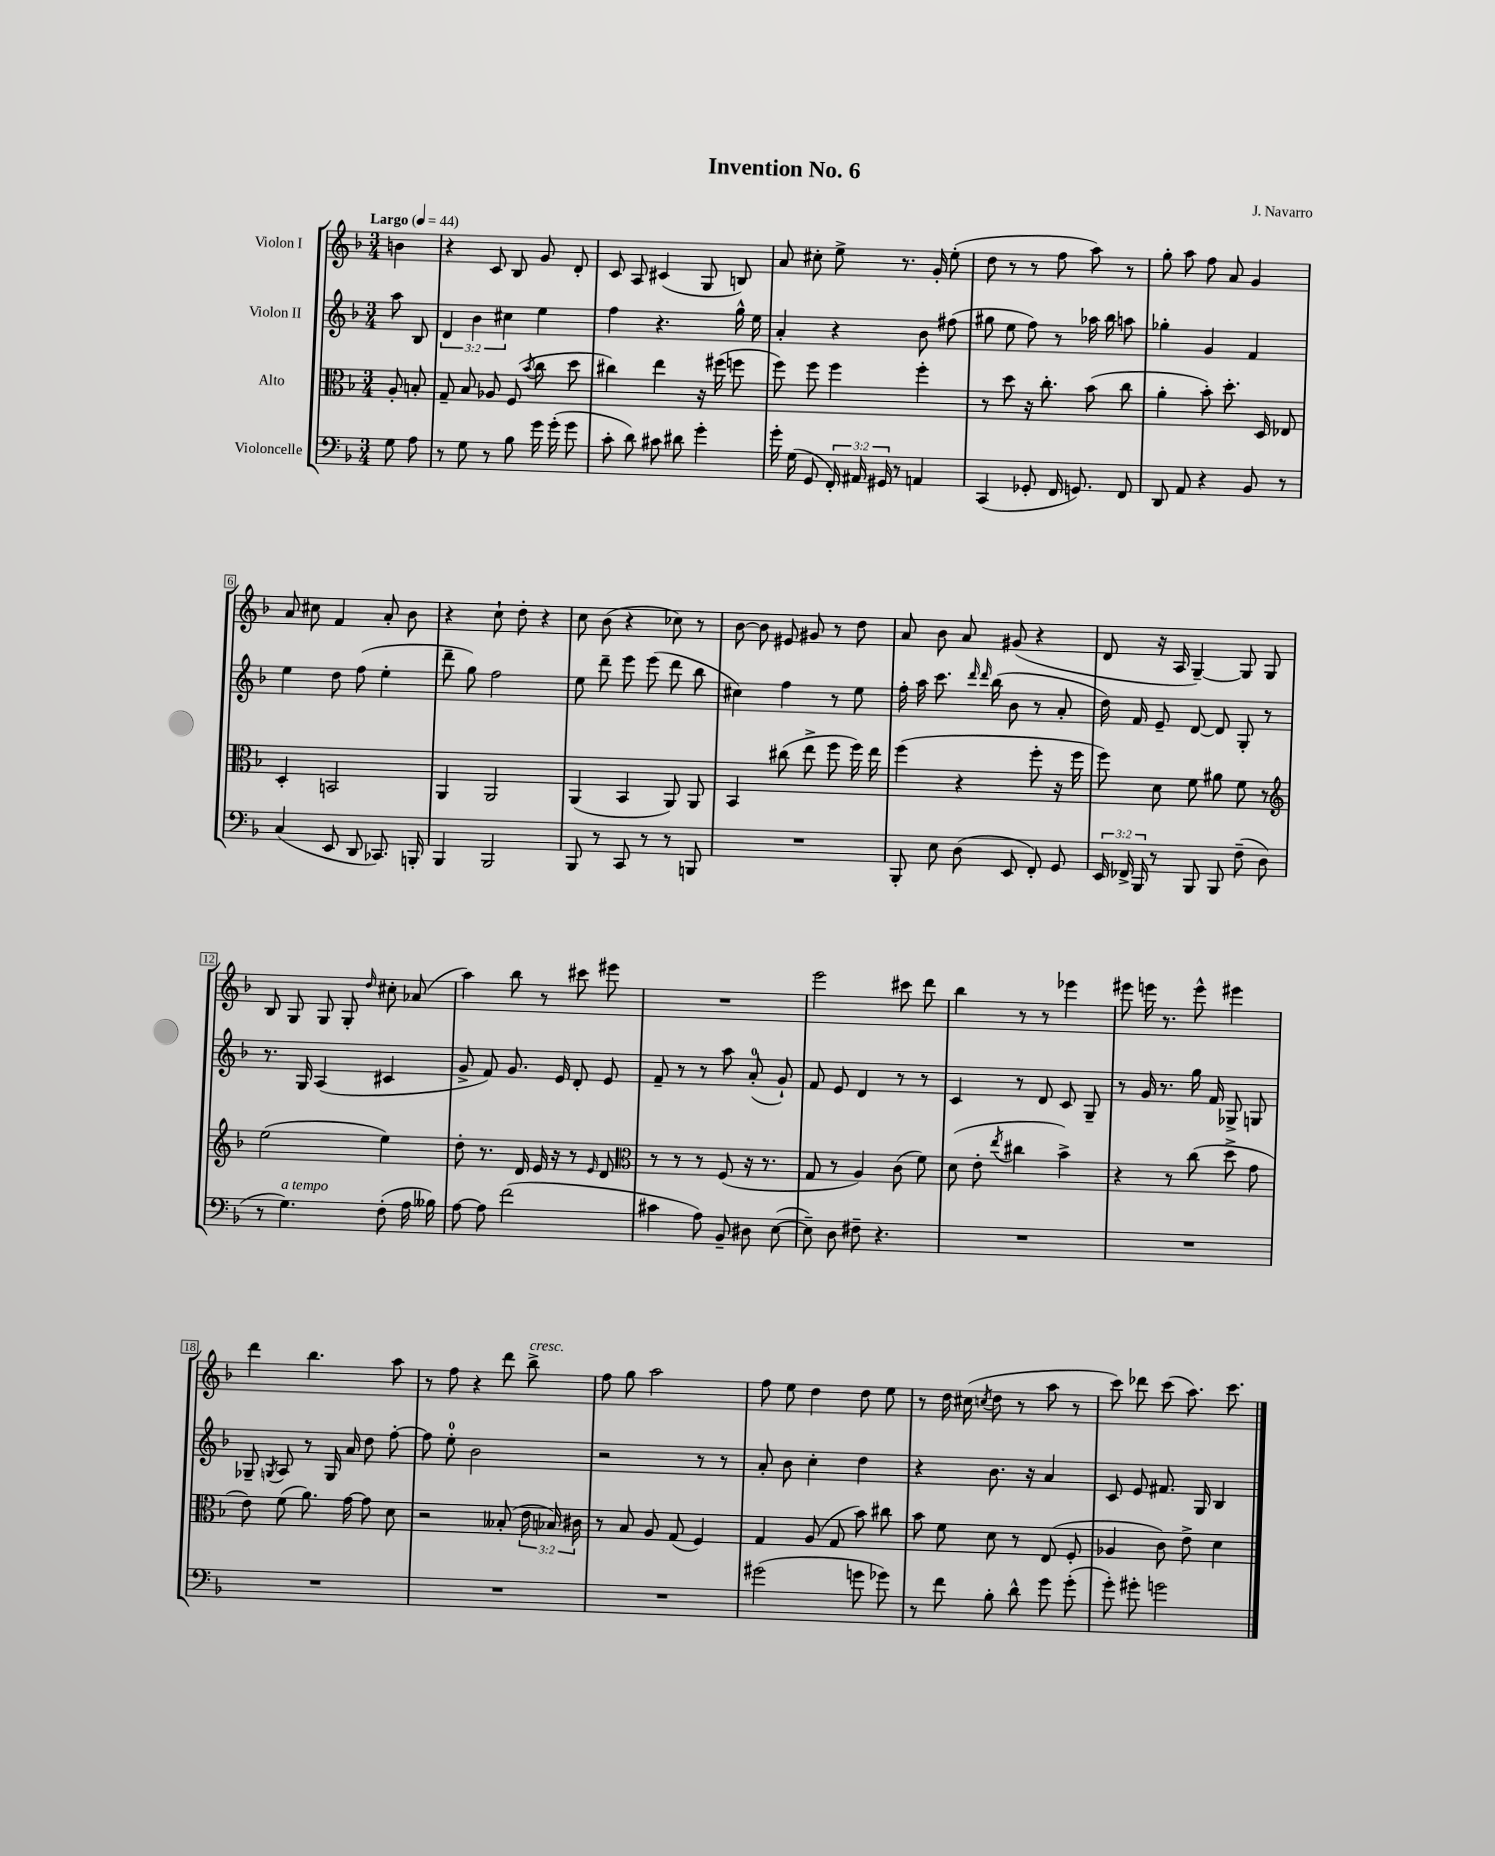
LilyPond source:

\header { title = "Invention No. 6" composer = "J. Navarro" }
<<
\new StaffGroup <<
\new Staff = "s0" \with { instrumentName = "Violon I" } {
    \clef treble \key f \major \numericTimeSignature \time 3/4 \partial 4 \tempo "Largo" 4 = 44
    \autoBeamOff b'4 |
    r4 c'8 bes8 g'8 d'8-. |
    c'8 a8 cis'4( g8 b8) |
    a'8 cis''8-. e''8-> r8. g'16-. e''8-.( |
    d''8 r8 r8 f''8 a''8) r8 |
    g''8-. a''8 f''8 a'8 g'4 |
    a'8 cis''8 f'4 a'8-. bes'8 |
    r4 c''8-! d''8-. r4 |
    c''8 bes'8( r4 ces''8) r8 |
    bes'8~ bes'8 eis'8 gis'8 r8 d''8 |
    a'8 bes'8 a'8 gis'8( r4 |
    d'8 r16 a16 g4~--) g8 g8 |
    bes8 g8 g8 g8-. \grace { d''16 } cis''8-. aes'8( |
    a''4) bes''8 r8 cis'''8 eis'''8 |
    R2. |
    e'''2 cis'''8 d'''8 |
    bes''4 r8 r8 ees'''4 |
    eis'''8 e'''16 r8. e'''8-^ eis'''4 |
    d'''4 bes''4. a''8 |
    r8 f''8 r4 d'''8 bes''8->^\markup { \italic "cresc." } |
    f''8 g''8 a''2 |
    f''8 e''8 d''4 d''8 e''8 |
    r8 d''16 cis''16( \acciaccatura { c''8 } d''8 r8 a''8 r8 |
    c'''8) des'''8 c'''8( a''8.) c'''8. \bar "|." |
}
\new Staff = "s1" \with { instrumentName = "Violon II" } {
    \clef treble \key f \major \numericTimeSignature \time 3/4 \override Staff.TupletNumber.text = #tuplet-number::calc-fraction-text \partial 4
    \autoBeamOff a''8 bes8 |
    \tuplet 3/2 { d'4 bes'4 cis''4 } e''4 |
    f''4 r4. g''16-^ e''16 |
    a'4-. r4 bes'8 fis''8( |
    gis''8 e''8 f''8) r8 aes''16 bes''16 a''8 |
    ges''4-. g'4 f'4 |
    e''4 d''8 f''8( e''4-. |
    d'''8-- g''8) f''2 |
    e''8 d'''8-- e'''8 e'''8( d'''8 bes''8 |
    cis''4) f''4 r8 e''8 |
    f''16-. a''16 c'''8. \grace { d'''16 d'''16 } bes''16( bes'8 r8 a'8-. |
    d''16) f'16 e'8-- d'8~ d'8 g8-. r8 |
    r8. g16 a4( cis'4 |
    g'8-> f'8) g'8. e'16 d'8-. e'8 |
    f'8-- r8 r8 a''8 a'8-0-.( g'8-!) |
    f'8 e'8 d'4 r8 r8 |
    c'4 r8 d'8 c'8 g8-- |
    r8 g'16 r8. g''16 f'16 ges8-> g8 |
    ges8-- \acciaccatura { g8 } a8 r8 g16 a'16 d''8 f''8~-. |
    f''8 e''8-0-. bes'2 |
    r2 r8 r8 |
    a'8-. bes'8 c''4-. d''4 |
    r4 bes'8. r16 a'4 |
    c'8 e'8 fis'8. g16 bes4 \bar "|." |
}
\new Staff = "s2" \with { instrumentName = "Alto" } {
    \clef alto \key f \major \numericTimeSignature \time 3/4 \override Staff.TupletNumber.text = #tuplet-number::calc-fraction-text \partial 4
    \autoBeamOff a8-. b8-. |
    g8-- bes8 aes8 f8( \acciaccatura { bes'8 } c''8 d''8 |
    cis''4) e''4 r16 fis''16( f''8 |
    f''8) f''8 f''4 f''4-. |
    r8 d''8 r16 c''8.-. bes'8( c''8 |
    a'4-. bes'8-.) d''8.-. d16 ees8 |
    d4-. b,2 |
    a,4 a,2 |
    a,4( bes,4 a,8) a,8 |
    bes,4 cis''8( e''8-> f''8 f''16) e''16 |
    f''4( r4 f''8-. r16 f''16 |
    f''8) d'8 f'8 ais'8 f'8 r8 |
    \clef treble e''2( e''4) |
    d''8-. r8. d'16 e'16 r16 r8 \grace { e'16 } d'8 |
    \clef alto r8 r8 r8 f8( r16 r8. |
    g8 r8 a4) c'8( f'8) |
    d'8( e'8-. \acciaccatura { e''8 } cis''4 bes'4->) |
    r4 r8 c''8( d''8-> g'8 |
    e'8) f'8( a'8.) g'16~ g'8 d'8 |
    r2 beses8-.( \tuplet 3/2 { e'16 bes16) cis'16 } |
    r8 bes8 a8 g8( f4) |
    g4 a8( g8 bes'8) cis''8 |
    bes'8 f'8 d'8 r8 e8( f8-. |
    aes4 c'8) e'8-> d'4 \bar "|." |
}
\new Staff = "s3" \with { instrumentName = "Violoncelle" } {
    \clef bass \key f \major \numericTimeSignature \time 3/4 \override Staff.TupletNumber.text = #tuplet-number::calc-fraction-text \partial 4
    \autoBeamOff g8 a8 |
    r8 g8 r8 bes8 g'16 g'16-.( g'8 |
    c'8-. d'8) cis'8 dis'8 g'4-. |
    g'16-. g16( g,8 \tuplet 3/2 { f,16-.) ais,16 gis,16 } r8 a,4 |
    c,4( ges,8-. f,16 g,8.) f,8 |
    d,8 a,8 r4 bes,8 r8 |
    c4( e,8 d,8 ces,8.) b,,16-. |
    bes,,4 bes,,2 |
    bes,,8 r8 c,8 r8 r8 b,,8 |
    R2. |
    bes,,8-. e8 d8( e,8 f,8-.) g,8 |
    \tuplet 3/2 { e,16 fes,16-> bes,,16 } r8 bes,,8 bes,,8 f8--( d8 |
    r8 g4.^\markup { \italic "a tempo" }) f8-.( a16 beses16) |
    a8~ a8 f'2( |
    cis'4 a8) bes,8-- dis8 e8~( |
    e8--) d8 fis8-- r4. |
    R2. |
    R2. |
    R2. |
    R2. |
    R2. |
    gis'2( g'8 ges'8) |
    r8 f'8 bes8-. d'8-^ g'8 g'8-.( |
    g'8-.) gis'8-. g'2 \bar "|." |
}
>>
>>
\layout { \context { \Score \override BarNumber.stencil = #(make-stencil-boxer 0.1 0.3 ly:text-interface::print) } }
